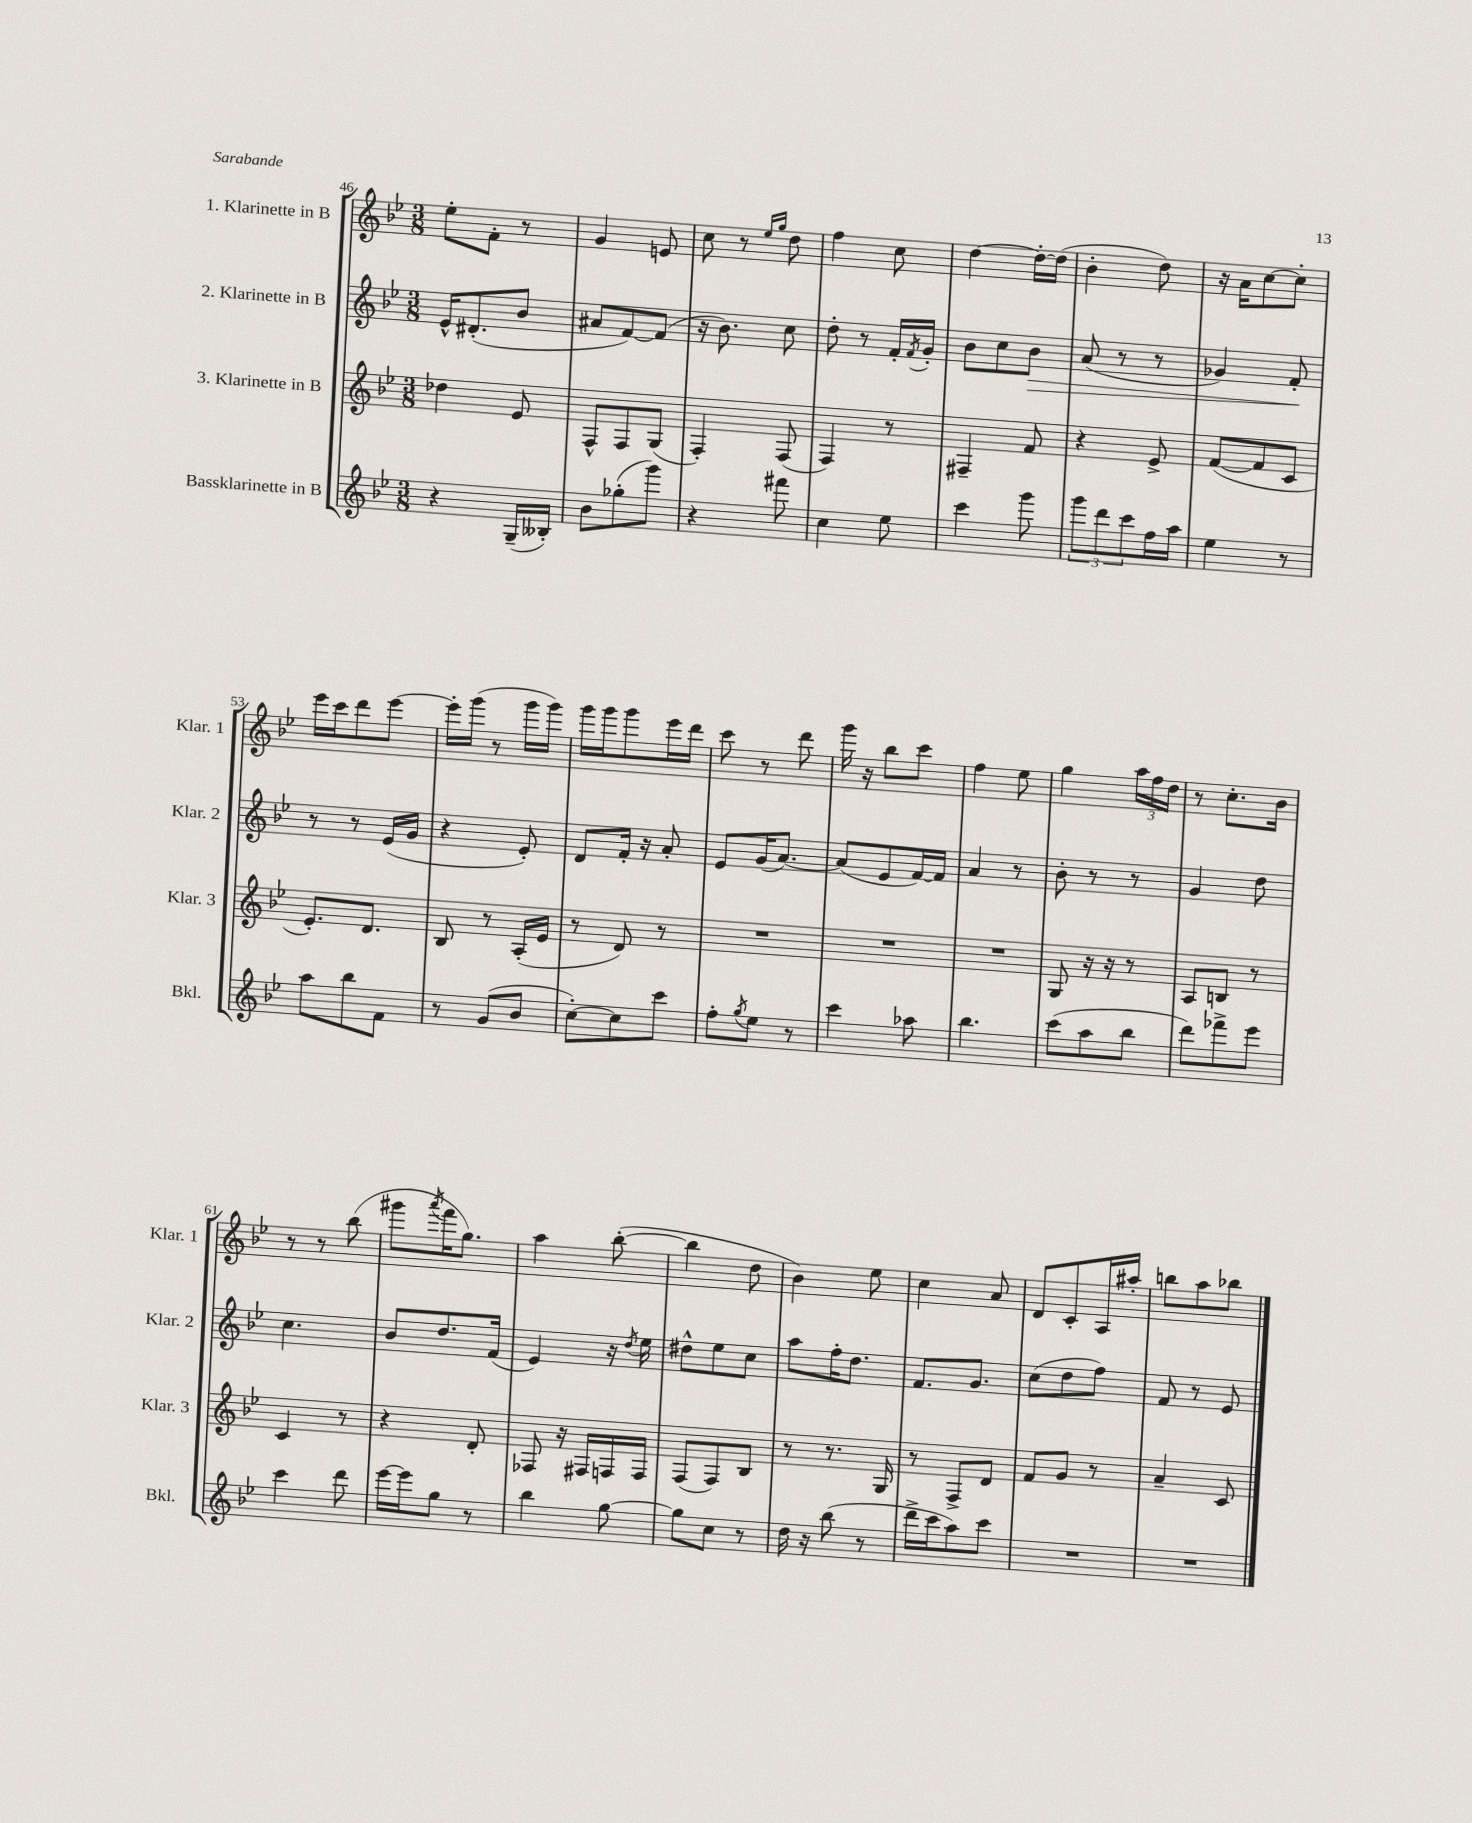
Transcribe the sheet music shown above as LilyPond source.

<<
\new StaffGroup <<
\new Staff = "s0" \with { instrumentName = "1. Klarinette in B" shortInstrumentName = "Klar. 1" } {
    \clef treble \key bes \major \numericTimeSignature \time 3/8
    ees''8-. f'8-. r8 |
    g'4 e'8 |
    c''8 r8 \grace { ees''16 g''16 } d''8 |
    f''4 c''8 |
    d''4~ d''16~-. d''16( |
    bes'4-. d''8) |
    r16 a'16 c''8~ c''8-. |
    ees'''16 c'''16 d'''8 ees'''8~ |
    ees'''16-. g'''16( r8 g'''16 g'''16) |
    g'''16 g'''16 g'''8 ees'''16 d'''16 |
    c'''8 r8 d'''8 |
    g'''16 r16 bes''8 c'''8 |
    f''4 ees''8 |
    g''4 \tuplet 3/2 { a''16 f''16 d''16 } |
    r8 c''8.-. bes'16 |
    r8 r8 bes''8( |
    gis'''8 \acciaccatura { a'''8 } f'''16 g''8.) |
    a''4 bes''8~-.( |
    bes''4 d''8 |
    bes'4) ees''8 |
    c''4 a'8 |
    d'8 c'8-. a16 ais''16-. |
    b''8 a''8 bes''8 \bar "|." |
}
\new Staff = "s1" \with { instrumentName = "2. Klarinette in B" shortInstrumentName = "Klar. 2" } {
    \clef treble \key bes \major \numericTimeSignature \time 3/8
    ees'16-^ dis'8.-.( bes'8 |
    ais'8 f'8~) f'8( |
    r16 bes'8.) c''8 |
    d''8-. r8 f'16-. \acciaccatura { f'8 } g'16-. |
    bes'8 c''8 bes'8\> |
    a'8( r8 r8 |
    ges'4) f'8-.\! |
    r8 r8 ees'16( g'16 |
    r4 ees'8-.) |
    d'8 f'16-. r16 a'8-. |
    ees'8 g'16( a'8.~) |
    a'8( ees'8 f'16~) f'16 |
    a'4 r8 |
    bes'8-. r8 r8 |
    g'4 d''8 |
    c''4. |
    bes'8 d''8. f'16( |
    ees'4) r16 \acciaccatura { d''8 } ees''16 |
    dis''8-^ ees''8 c''8 |
    a''8 f''16-. d''8. |
    f'8. g'8. |
    c''8( d''8 f''8) |
    f'8 r8 ees'8 \bar "|." |
}
\new Staff = "s2" \with { instrumentName = "3. Klarinette in B" shortInstrumentName = "Klar. 3" } {
    \clef treble \key bes \major \numericTimeSignature \time 3/8
    des''4 ees'8 |
    f8-^ f8 g8( |
    f4-.) f8( |
    f4) r8 |
    fis4-- f'8 |
    r4 ees'8-> |
    f'8~( f'8 c'8 |
    ees'8.-.) d'8. |
    bes8 r8 a16-.( ees'16 |
    r8 d'8) r8 |
    R4. |
    R4. |
    R4. |
    g8 r16 r16 r8 |
    a8 b8 r8 |
    c'4 r8 |
    r4 d'8-. |
    fes8 r16 fis16 f16 f16 |
    f8( f8) bes8 |
    r8 r8. g16 |
    r8 f8-> d'8 |
    f'8 g'8 r8 |
    a'4-- c'8 \bar "|." |
}
\new Staff = "s3" \with { instrumentName = "Bassklarinette in B" shortInstrumentName = "Bkl." } {
    \clef treble \key bes \major \numericTimeSignature \time 3/8
    r4 g16--( beses16-.) |
    bes'8 ges''8-.( g'''8) |
    r4 fis'''8 |
    c''4 ees''8 |
    c'''4 g'''8 |
    \tuplet 3/2 { g'''8 d'''8 c'''8 } f''16 a''16 |
    ees''4 r8 |
    a''8 bes''8 f'8 |
    r8 g'8( bes'8 |
    c''8~-.) c''8 c'''8 |
    f''8-. \acciaccatura { g''8 } ees''8 r8 |
    c'''4 aes''8 |
    bes''4. |
    c'''8( a''8 bes''8 |
    d'''8) fes'''8-> ees'''8 |
    c'''4 d'''8 |
    ees'''16~ ees'''16 g''8 r8 |
    bes''4 g''8~ |
    g''8 c''8 r8 |
    d''16 r16 bes''8( r8 |
    d'''16-> c'''16 a''8) c'''8 |
    R4. |
    R4. \bar "|." |
}
>>
>>
\layout { \context { \Score currentBarNumber = #46 } }
